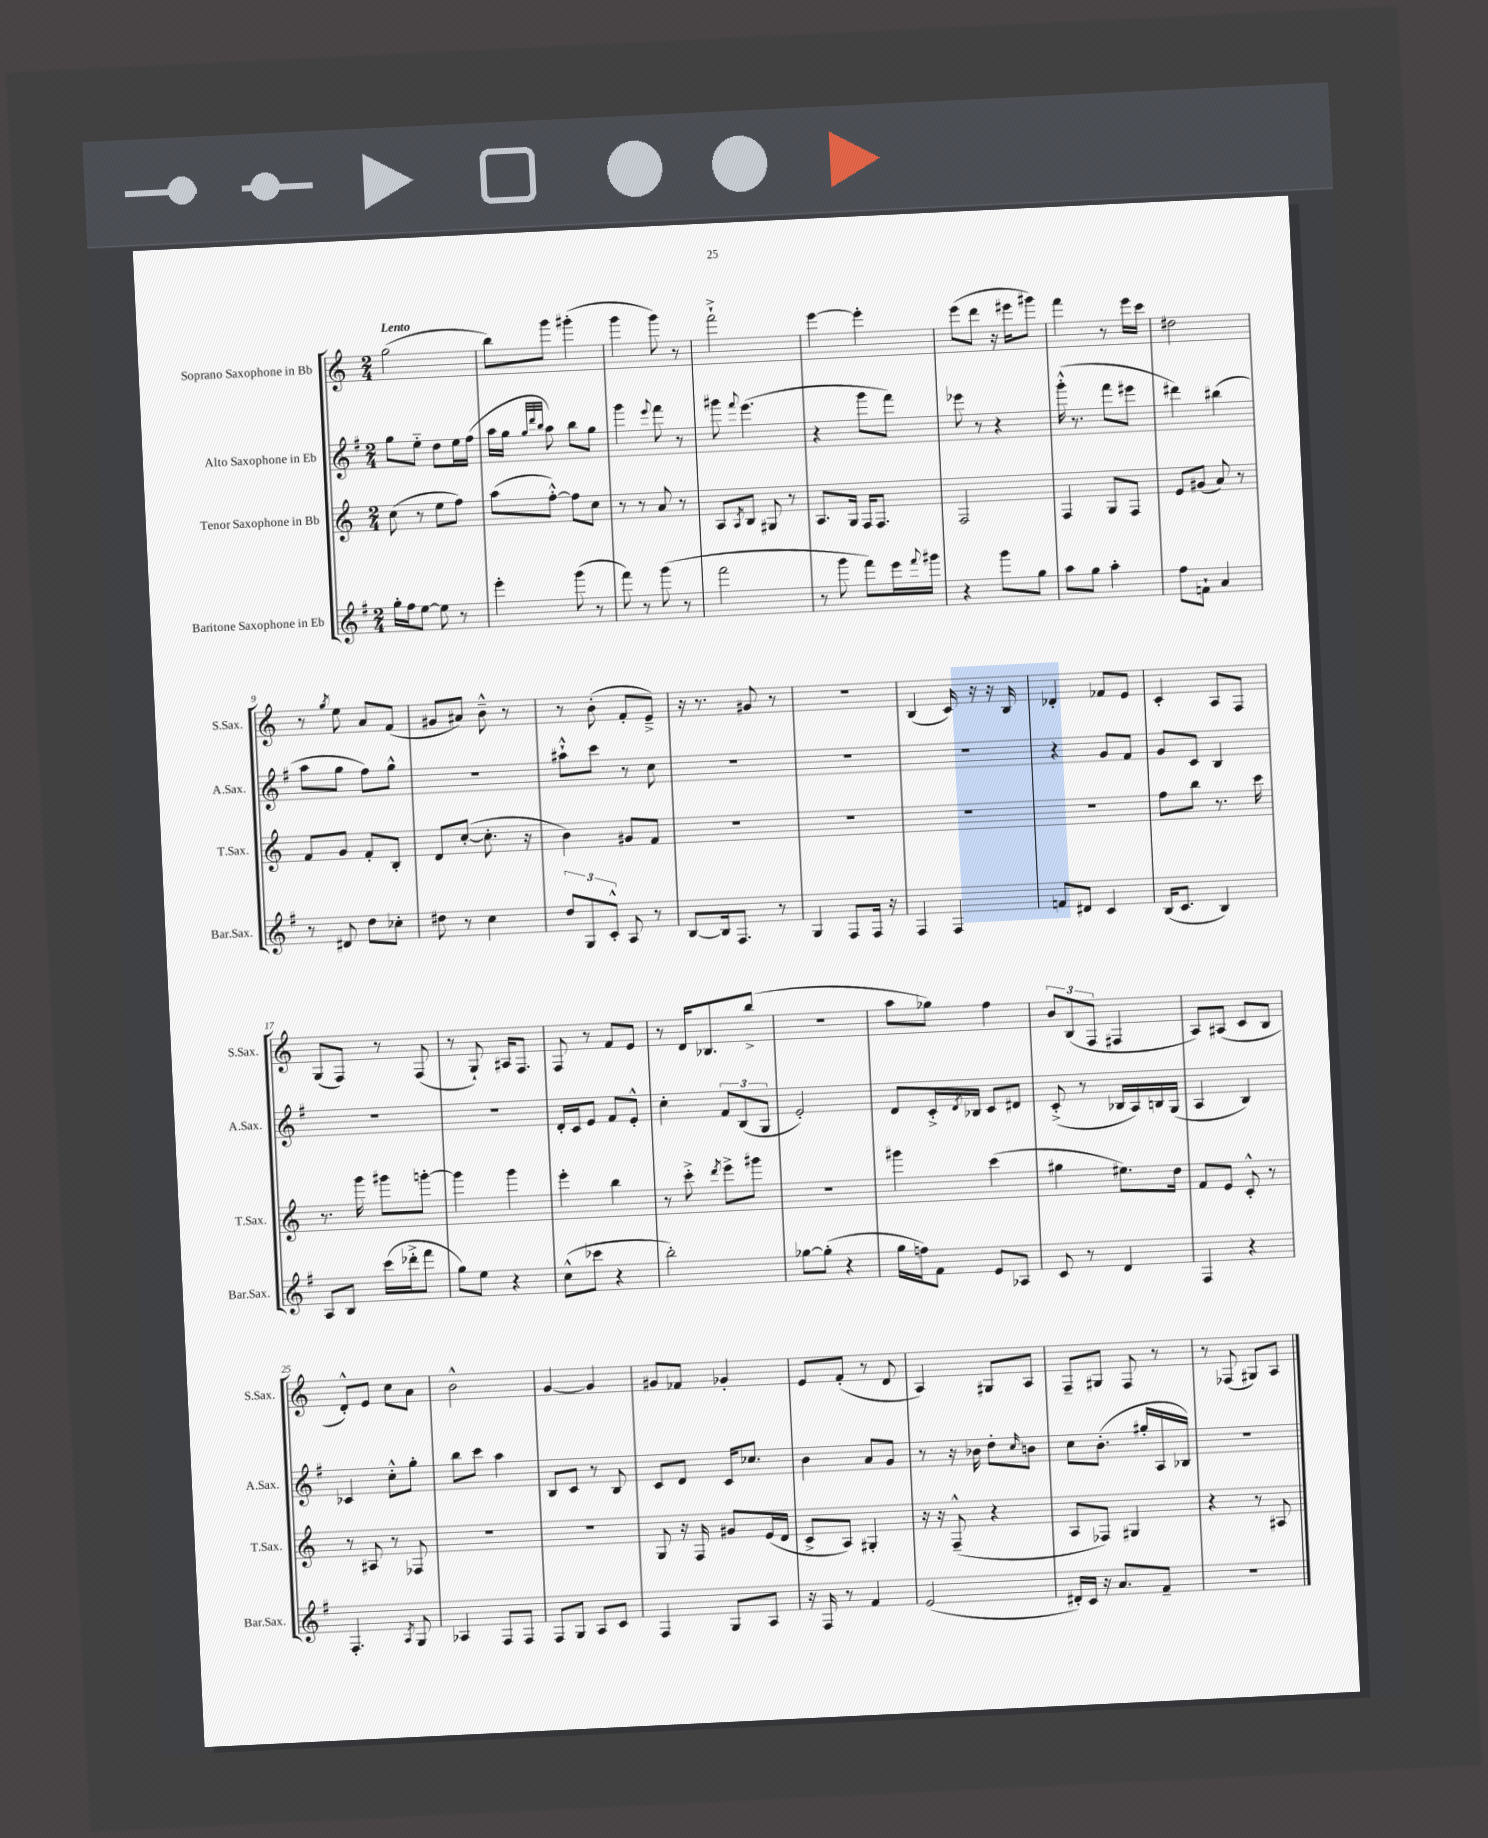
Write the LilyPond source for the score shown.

<<
\new StaffGroup <<
\new Staff = "s0" \with { instrumentName = "Soprano Saxophone in Bb" shortInstrumentName = "S.Sax." } {
    \clef treble \key c \major \numericTimeSignature \time 2/4 \tempo "Lento"
    g''2( |
    b''8) g'''8 gis'''4-.( |
    g'''4 g'''8) r8 |
    f'''2-!-> |
    e'''4~ e'''4-. |
    e'''8( d'''8 r16 eis'''16 gis'''8) |
    f'''4 r8 e'''16 c'''16 |
    dis''2 |
    r8 \acciaccatura { g''8 } e''8 a'8 f'8( |
    gis'8 ais'8) b'8---^ r8 |
    r8 b'8-.( f'8-. e'8--->) |
    r16 r8. gis'8 r8 |
    R2 |
    b4( c'16) r16 r16 b16 |
    des'4-. fes'8 e'8 |
    c'4-. a8 f8 |
    g8( f8) r8 f8( |
    r8 g8-!) ais16 f8. |
    f8 r8 f'8 e'8 |
    r8 d'16 bes8. b''8->( |
    r2 |
    a''8 ges''8) f''4 |
    \tuplet 3/2 { b'8 b8( f8 } fis4 |
    a8) ais8( c'8 b8 |
    d'8-.-^) e'8 c''8 a'8 |
    b'2-^ |
    g'4~ g'4 |
    gis'8 fes'8 ges'4-. |
    e'8 f'8-.( r8 d'8 |
    a4) gis8 a8 |
    f8-- gis8 f8 r8 |
    r8 fes8( gis8) a8 \bar "|." |
}
\new Staff = "s1" \with { instrumentName = "Alto Saxophone in Eb" shortInstrumentName = "A.Sax." } {
    \clef treble \key g \major \numericTimeSignature \time 2/4
    g''8 e''8-_ d''8 e''16 fis''16( |
    a''16 g''16 \grace { g''32 d'''32 b''32 } a''8) b''8 g''8 |
    g'''4 \appoggiatura { e'''8 } fis'''8 r8 |
    gis'''8 \appoggiatura { fis'''8 } e'''4.( |
    r4 g'''8 fis'''8) |
    ees'''8 r8 r4 |
    g'''16-.-^( r8. fis'''8 eis'''8 |
    dis'''4) bis''4( |
    a''8 g''8 fis''8) g''8-^ |
    r2 |
    ais''8-!-^ c'''8 r8 c''8 |
    R2 |
    R2 |
    R2 |
    r4 g'8 fis'8 |
    g'8 c'8 b4 |
    R2 |
    R2 |
    d'16-. c'16 e'8 fis'8 e'8-.-^ |
    c''4-. \tuplet 3/2 { fis'8 b8( g8 } |
    e'2-.) |
    d'8 c'16-.-> \acciaccatura { d'8 } bes16 c'8 dis'8 |
    c'8-.->( r8 bes16 a16) b16 g16( |
    a4 b4) |
    ces'4 c''8-.-^ g''8-. |
    b''8 c'''8 a''4 |
    b8 c'8 r8 b8 |
    c'8 d'8 c'16 ces''8. |
    b'4 a'8 g'8 |
    r8 r16 bes'16 d''8-. \grace { c''16 } b'8 |
    c''8 b'8.-.( gis''16-. a16 bes16) |
    r2 \bar "|." |
}
\new Staff = "s2" \with { instrumentName = "Tenor Saxophone in Bb" shortInstrumentName = "T.Sax." } {
    \clef treble \key c \major \numericTimeSignature \time 2/4
    c''8( r8 e''8 f''8) |
    a''8( f''8~-.-^) f''8 c''8 |
    r8 r8 a'8 r8 |
    a8 \acciaccatura { a8 } b8 gis8 r8 |
    a8. g16 f16 f8. |
    f2 |
    f4 g8 f8 |
    e'8 gis'8( a'8) r8 |
    f'8 g'8 f'8-. b8-. |
    d'8 c''8~-.( c''8.-. r16 |
    b'4) gis'8 f'8 |
    R2 |
    R2 |
    R2 |
    R2 |
    f''8 b''8 r8. c'''16 |
    r8. g'''16 gis'''8 g'''8~-. |
    g'''4 g'''4 |
    e'''4-. b''4 |
    r8 c'''8-.-> \acciaccatura { d'''8 } e'''8-> gis'''8 |
    R2 |
    gis'''4 c'''4( |
    gis''4 eis''8.) d''16 |
    f'8 e'8 c'8-.-^ r8 |
    r8 ais8 r8 fes8 |
    R2 |
    R2 |
    g8 r16 f16 gis'8 e'16( d'16 |
    c'8-> a8) gis4-. |
    r16 r16 f8---^( r4 |
    a8 fes8) gis4 |
    r4 r8 ais8 \bar "|." |
}
\new Staff = "s3" \with { instrumentName = "Baritone Saxophone in Eb" shortInstrumentName = "Bar.Sax." } {
    \clef treble \key g \major \numericTimeSignature \time 2/4
    g''16-. fis''16 e''8~ e''8 r8 |
    e'''4-. g'''8( r8 |
    fis'''8) r8 g'''8( r8 |
    fis'''2 |
    r8 g'''8 fis'''8) e'''16 \appoggiatura { fis'''8 } gis'''16 |
    r4 g'''8 g''8 |
    a''8 g''8 a''4-. |
    fis''8 f'8-! a'4 |
    r8 dis'8 d''8 ces''8-. |
    dis''8 r8 c''4 |
    \tuplet 3/2 { d''8 g8 c'8-.-^ } a8 r8 |
    b8~ b16 fis8. r8 |
    g4 fis8 fis16 r16 |
    fis4 fis4 |
    f'8 dis'8 c'4 |
    b16( c'8. b4) |
    a8 b8 c'''16( des'''16-.-> fis'''8 |
    g''8) e''8 r4 |
    c''8-^( ces'''8 r4 |
    b''2-.) |
    ges''8~ ges''8-.( r4 |
    g''16 f''16) fis'8 e'8 aes8 |
    c'8 r8 d'4 |
    fis4 r4 |
    fis4.-. \acciaccatura { a8 } g8 |
    aes4 fis8 fis8 |
    fis8 g8 a8 c'8 |
    fis4 g8 a8 |
    r16 fis16 r8 fis'4 |
    e'2( |
    dis'16-.) c'16 r16 a'8. fis'8-- |
    R2 \bar "|." |
}
>>
>>
